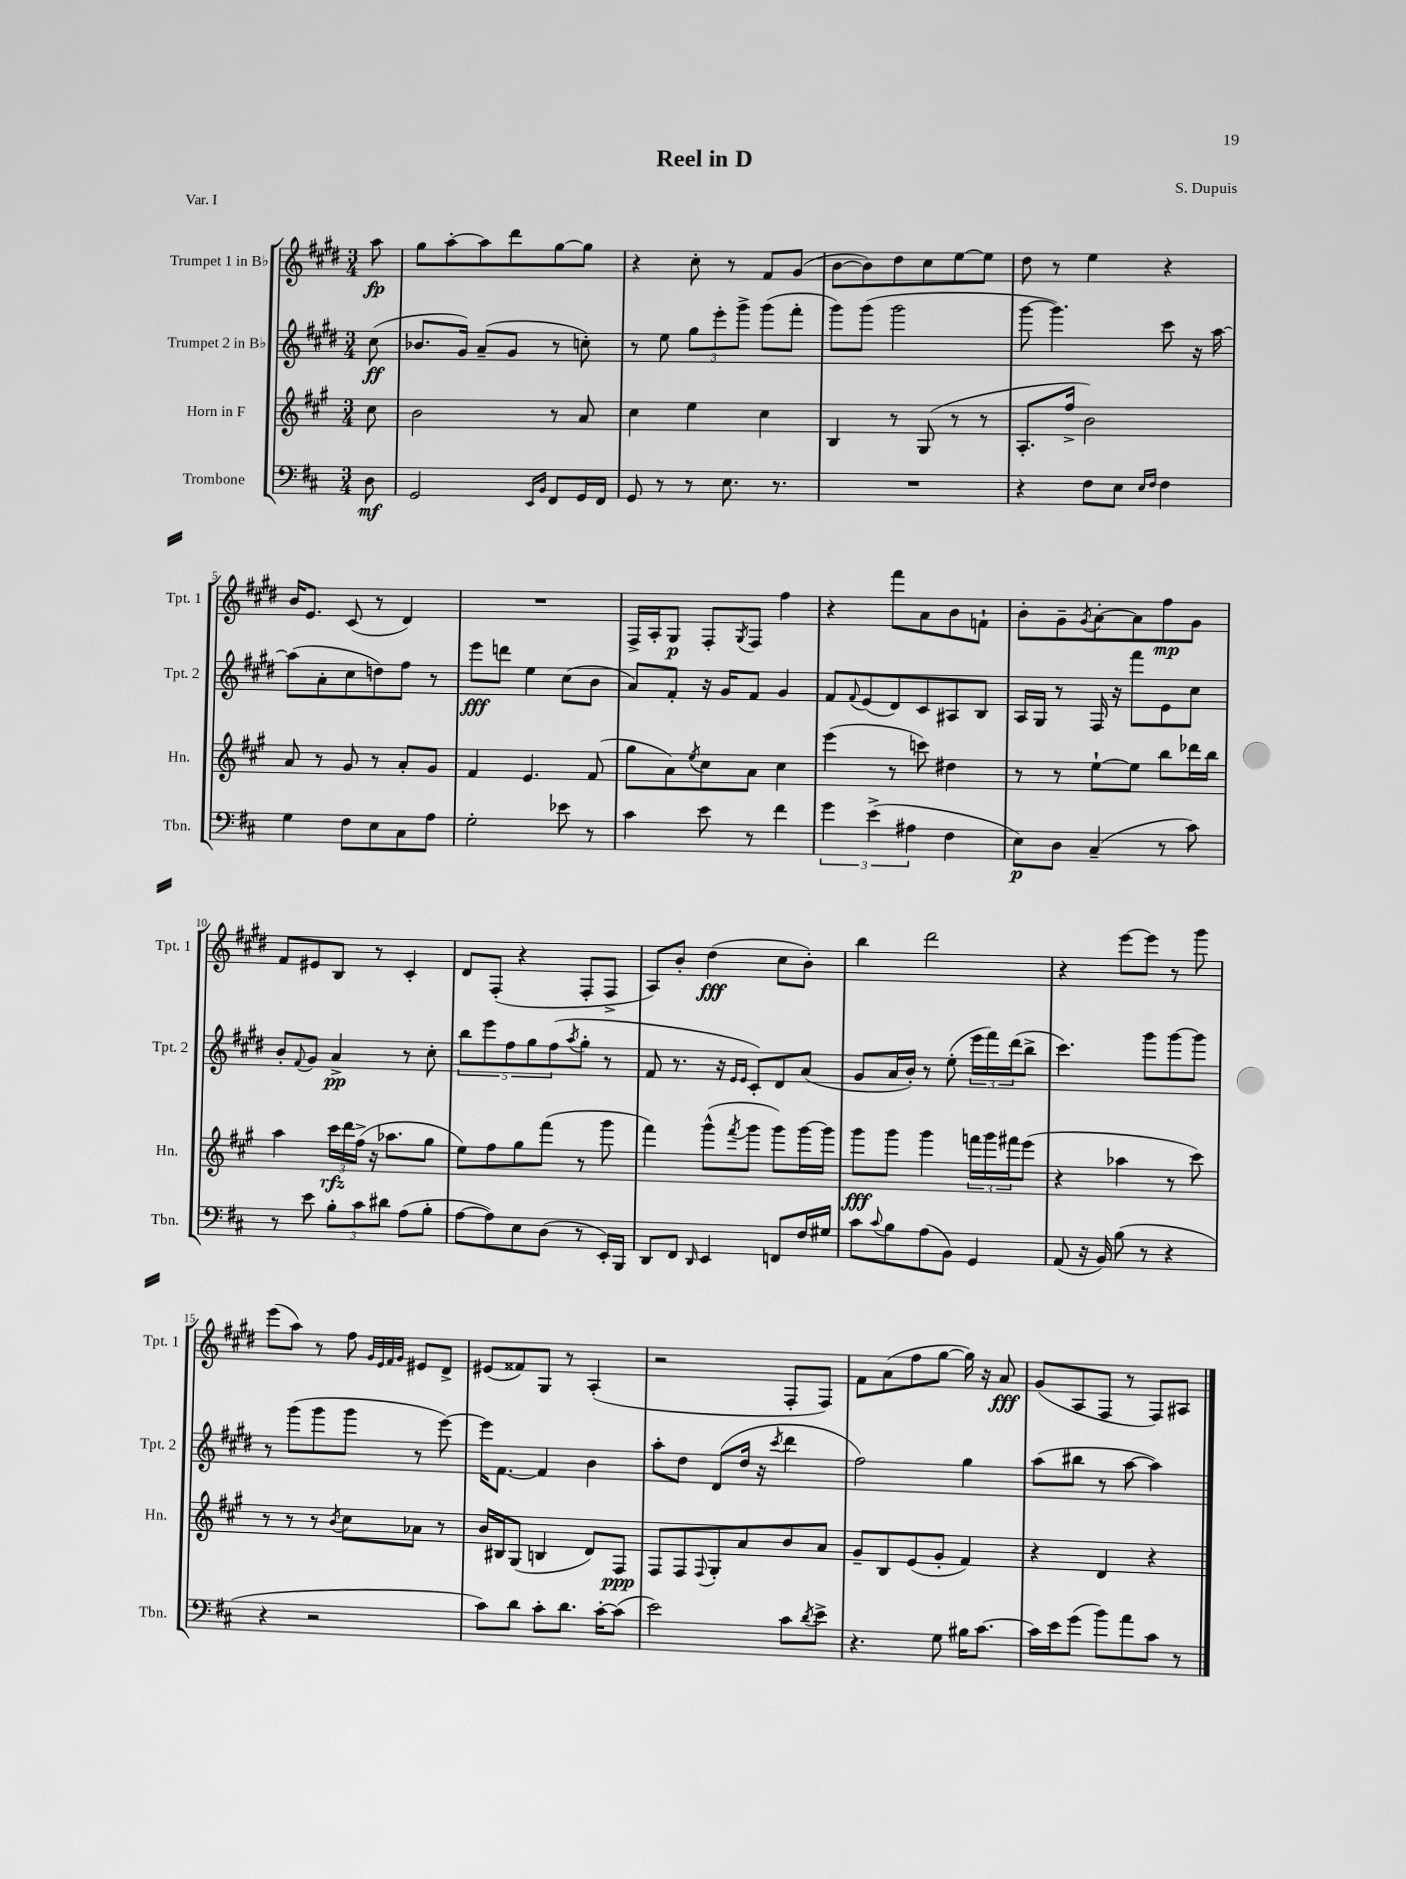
\header { title = "Reel in D" composer = "S. Dupuis" piece = "Var. I" }
<<
\new StaffGroup <<
\new Staff = "s0" \with { instrumentName = "Trumpet 1 in Bb" shortInstrumentName = "Tpt. 1" } {
    \clef treble \key e \major \numericTimeSignature \time 3/4 \partial 8
    a''8\fp |
    gis''8 a''8~-. a''8 dis'''8 gis''8~ gis''8 |
    r4 cis''8-. r8 fis'8 gis'8( |
    b'8~ b'8) dis''8 cis''8 e''8~ e''8 |
    dis''8 r8 e''4 r4 |
    b'16 e'8. cis'8( r8 dis'4) |
    R2. |
    fis16-> a16-. gis8\p fis8-. \acciaccatura { gis8 } fis8 fis''4 |
    r4 fis'''8 a'8 b'8 f'8-! |
    b'8-. gis'8-- \acciaccatura { gis'8 } a'8~-. a'8 fis''8\mp gis'8 |
    fis'8 eis'8 b8 r8 cis'4-. |
    dis'8 fis8-.( r4 fis8-. fis8-> |
    a8) b'8-. dis''4\fff( cis''8 b'8-.) |
    b''4 dis'''2 |
    r4 e'''8~ e'''8 r8 gis'''8 |
    e'''8( a''8) r8 fis''8 \grace { gis'32 e'32 fis'32 gis'32 } eis'8 dis'8-> |
    eis'8( fisis'8) gis8 r8 a4-.( |
    r2 fis8-. fis8) |
    fis'8 a'8( fis''8 gis''8~ gis''16) r16 a'8\fff |
    gis'8( a8 fis8 r8 fis8) ais8 \bar "|." |
}
\new Staff = "s1" \with { instrumentName = "Trumpet 2 in Bb" shortInstrumentName = "Tpt. 2" } {
    \clef treble \key e \major \numericTimeSignature \time 3/4 \partial 8
    cis''8\ff( |
    bes'8. gis'16) a'8--( gis'8 r8 c''8-.) |
    r8 e''8 \tuplet 3/2 { gis''8 e'''8-. gis'''8-> } gis'''8( fis'''8-. |
    gis'''8) gis'''8( gis'''2 |
    gis'''8~ gis'''4.) cis'''8 r16 a''16~ |
    a''8( a'8-. cis''8 d''8) fis''8 r8 |
    e'''8\fff d'''8 e''4 cis''8( b'8 |
    a'8) fis'8-. r16 gis'16 fis'8 gis'4 |
    fis'8 \appoggiatura { fis'8 } e'8( dis'8) cis'8 ais8 b8 |
    a16 gis16 r8 fis16 r16 fis'''8 e'8 cis''8 |
    b'8-. \appoggiatura { fis'8 } gis'8 a'4->\pp r8 cis''8-. |
    \tuplet 5/4 { b''8 e'''8 fis''8 gis''8 fis''8( } \acciaccatura { a''8 } gis''8-. r8 |
    fis'8 r8. r16 \grace { e'16 e'16 } cis'8-.) dis'8 a'8( |
    gis'8 a'16 b'16-.) r8 e''8-.( \tuplet 3/2 { e'''16 fis'''16) dis'''16( } b''8-> |
    cis'''4.) gis'''8 gis'''8~ gis'''8 |
    r8 gis'''8( gis'''8 gis'''8 r8 e'''8~) |
    e'''16 fis'8.~ fis'4 b'4 |
    a''8-. dis''8 dis'8( dis''16 r16 \acciaccatura { cis'''8 } dis'''4 |
    fis''2) gis''4 |
    a''8( bis''8 r8 a''8~ a''4) \bar "|." |
}
\new Staff = "s2" \with { instrumentName = "Horn in F" shortInstrumentName = "Hn." } {
    \clef treble \key a \major \numericTimeSignature \time 3/4 \partial 8
    cis''8 |
    b'2 r8 a'8 |
    cis''4 e''4 cis''4 |
    b4 r8 gis8( r8 r8 |
    a8.-. fis''16-> b'2) |
    a'8 r8 gis'8 r8 a'8-. gis'8 |
    fis'4 e'4. fis'8( |
    gis''8 a'8) \acciaccatura { e''8 } cis''8 a'8 cis''4 |
    e'''4( r8 c'''8) dis''4 |
    r8 r8 e''8~-! e''8 b''8 des'''16 b''16 |
    a''4 \tuplet 3/2 { cis'''16\rfz d'''16 fis''16->( } r16 aes''8. gis''8 |
    e''8) fis''8 gis''8 fis'''8( r8 gis'''8 |
    fis'''4) gis'''8-^( \acciaccatura { fis'''8 } gis'''8 gis'''8) gis'''16~ gis'''16 |
    gis'''8\fff gis'''8 gis'''4 \tuplet 3/2 { f'''16 gis'''16 fis'''16 } e'''8( |
    r4 aes''4 r8 cis'''8) |
    r8 r8 r8 \acciaccatura { b'8 } cis''8 aes'8 r8 |
    b'16 bis16 gis8( b4 d'8) fis8\ppp |
    fis8 fis8 \appoggiatura { fis8 } gis8-. a'8 b'8 a'8 |
    gis'8-- b8 e'8( gis'8-. fis'4) |
    r4 d'4 r4 \bar "|." |
}
\new Staff = "s3" \with { instrumentName = "Trombone" shortInstrumentName = "Tbn." } {
    \clef bass \key d \major \numericTimeSignature \time 3/4 \partial 8
    d8\mf |
    g,2 \grace { e,16 b,16 } fis,8 g,16 fis,16 |
    g,8 r8 r8 e8. r8. |
    R2. |
    r4 fis8 e8 \grace { e16 fis16 } fis4 |
    g4 fis8 e8 cis8 a8 |
    g2-. ees'8 r8 |
    cis'4 e'8 r8 fis'4 |
    \tuplet 3/2 { g'4 e'4->( ais4 } fis4 |
    e8\p) d8 cis4--( r8 cis'8) |
    r8 e'8 \tuplet 3/2 { b8-. cis'8 dis'8 } a8( b8-. |
    a8~ a8) e8 d8( r8 e,16-.) b,,16 |
    d,8 fis,8 \grace { d,16 } e,4 f,8 fis16 gis16 |
    cis'8 \appoggiatura { cis'8 } b8 a8( b,8) g,4 |
    a,8( r16 b,16) b8( r8 r4 |
    r4 r2 |
    cis'8) d'8 cis'8-. d'8. cis'16~-. cis'8( |
    e'2) cis'8 \acciaccatura { d'8 } e'8-> |
    r4. g8 bis16 cis'8.~ |
    cis'16 e'16 g'8( b'8) a'8 cis'8 r8 \bar "|." |
}
>>
>>
